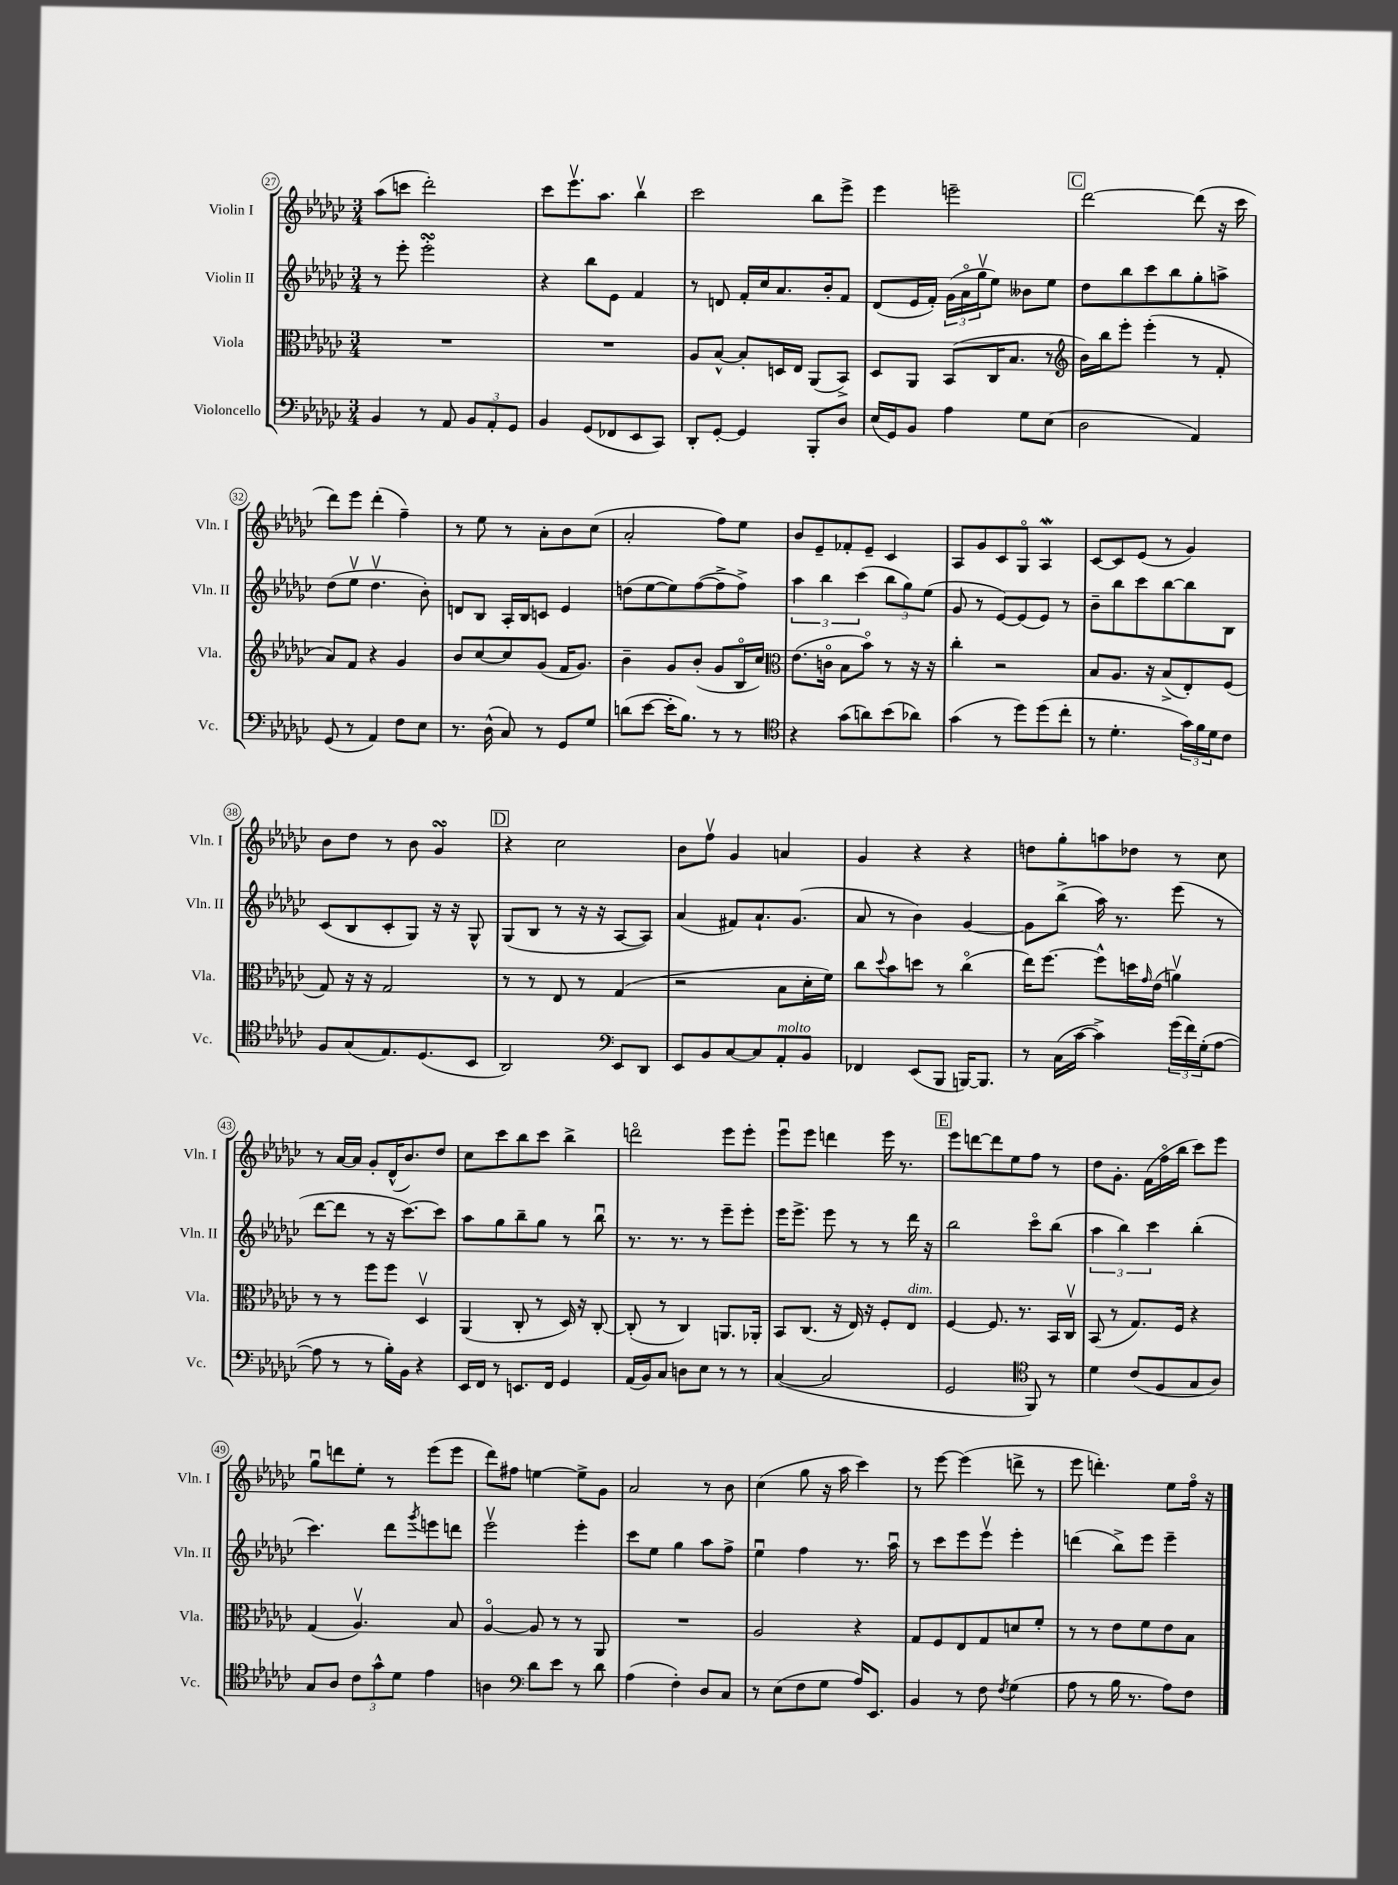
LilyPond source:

<<
\new StaffGroup <<
\new Staff = "s0" \with { instrumentName = "Violin I" shortInstrumentName = "Vln. I" } {
    \clef treble \key ges \major \numericTimeSignature \time 3/4
    aes''8( c'''8 des'''2-.) |
    ces'''8 ees'''8.\upbow aes''8. bes''4\upbow |
    ces'''2 bes''8 ees'''8-> |
    ees'''4 e'''2-- |
    \mark \markup { \box "C" } des'''2~ des'''8( r16 ces'''16 |
    des'''8) ees'''8 des'''4-.( f''4--) |
    r8 ees''8 r8 aes'8-. bes'8 ces''8( |
    aes'2-. f''8) ees''8 |
    bes'8 ees'8-- fes'8-. ees'8-- ces'4 |
    aes8 ges'8 ces'8 ges8\flageolet aes4\mordent |
    ces'8~ ces'8 ees'8( r8 ges'4) |
    bes'8 des''8 r8 bes'8 ges'4\turn |
    \mark \markup { \box "D" } r4 ces''2 |
    bes'8 f''8\upbow ges'4 a'4 |
    ges'4 r4 r4 |
    d''8 ges''8-. a''8 des''8 r8 ces''8 |
    r8 aes'16~ aes'16 ges'8-. des'16-^( bes'8.) des''8 |
    ces''8 ces'''8 bes''8 ces'''8 bes''4-> |
    d'''2\flageolet ees'''8 ees'''8-. |
    ees'''8\downbow ees'''8 d'''4 ees'''16 r8. |
    \mark \markup { \box "E" } ees'''8 d'''8~ d'''8 ees''8 f''8 r8 |
    des''8 ges'8.-. f'16( f''16\flageolet bes''16 ces'''8) ees'''8 |
    ges''8\downbow d'''8 ees''8-. r8 ees'''8( ees'''8 |
    des'''8) fis''8 e''4~ e''8-> ges'8 |
    aes'2 r8 bes'8 |
    ces''4( ges''8 r16 aes''16 ces'''4) |
    r8 ees'''8~ ees'''4( d'''8-> r8 |
    ees'''8 d'''4.-.) ees''8 f''16\flageolet r16 \bar "|." |
}
\new Staff = "s1" \with { instrumentName = "Violin II" shortInstrumentName = "Vln. II" } {
    \clef treble \key ges \major \numericTimeSignature \time 3/4
    r8 ees'''8-. ees'''2-.\turn |
    r4 bes''8 ees'8 f'4 |
    r8 d'8 f'16-. ces''16 aes'8. bes'16-. f'8 |
    des'8( ees'16 f'16-.) \tuplet 3/2 { ges'16( aes'16\flageolet ges''16\upbow } ees''8) beses'8 ees''8 |
    \mark \markup { \box "C" } des''8 bes''8 ces'''8 bes''8 ges''8-. a''8-> |
    des''8( ees''8\upbow des''4.\upbow bes'8-.) |
    d'8 bes8 aes16-. bes16 c'8 ees'4 |
    d''8( ees''8~ ees''8) f''8~( f''8-> f''8->) |
    \tuplet 3/2 { aes''4 bes''4 ces'''4( } \tuplet 3/2 { bes''8 ges''8) ees''8( } |
    ges'8 r8 ees'8~) ees'8( ees'8) r8 |
    bes'8-- bes''8 ces'''8 bes''8~ bes''8 bes8 |
    ces'8( bes8 ces'8-. ges8) r16 r16 ges8-^ |
    \mark \markup { \box "D" } ges8( bes8 r8 r16 r16 aes8~ aes8) |
    aes'4( fis'8) aes'8.-! ges'8.( |
    aes'8 r8 bes'4) ges'4~ |
    ges'8 bes''8->( aes''16) r8. ees'''8( r8 |
    des'''8~ des'''8 r8 r16 ces'''8.~) ces'''8 |
    aes''8 ges''8 bes''8-- ges''8 r8 bes''8\downbow |
    r8. r8. r8 ees'''8-- ees'''8-. |
    ees'''16 ees'''8.-> ees'''8 r8 r8 des'''16 r16 |
    \mark \markup { \box "E" } bes''2 ces'''8\flageolet bes''8( |
    \tuplet 3/2 { aes''4 bes''4) ces'''4 } bes''4-.( |
    ces'''4.) des'''8 \acciaccatura { ges'''8 } e'''8 d'''8 |
    ees'''2\upbow ees'''4-. |
    ces'''8 ees''8 ges''4 aes''8 f''8-> |
    ees''4\downbow f''4 r8. aes''16\downbow |
    r8 ces'''8 ees'''8 ees'''8\upbow ees'''4-. |
    d'''4( bes''8->) ees'''8 ees'''4-- \bar "|." |
}
\new Staff = "s2" \with { instrumentName = "Viola" shortInstrumentName = "Vla." } {
    \clef alto \key ges \major \numericTimeSignature \time 3/4
    R2. |
    R2. |
    aes8 bes8~-^ bes8-. d16 ees16 aes,8( bes,8->) |
    des8 aes,8 bes,8( ces16 bes8. r8 |
    \mark \markup { \box "C" } \clef treble bes'16) bes''16 ees'''8-. ees'''4-.( r8 f'8-. |
    aes'8) f'8 r4 ges'4 |
    bes'8 ces''8~ ces''8 ges'8( f'16 ges'8.) |
    bes'4-- ges'8 bes'8-.( ges'8 bes16\flageolet ces''16) |
    \clef alto ees'8.( c'16\flageolet bes8 bes'8\flageolet) r8 r16 r16 |
    ces''4-. r2 |
    bes8 aes8. r16 bes8->( ees8-.) f8( |
    ges8) r16 r16 ges2 |
    \mark \markup { \box "D" } r8 r8 ees8 r8 ges4( |
    r2 bes8 des'16-. f'16) |
    ces''8 \appoggiatura { des''8 } bes'8 d''8 r8 ces''4\flageolet( |
    ees''16) f''8.~ f''8-^ d''16 \grace { ges'16 } ees'16( a'4\upbow) |
    r8 r8 f''8 f''8 des4\upbow |
    aes,4( ces8-. r8 des16) r16 ces8~-. |
    ces8-.( r8 ces4) a,8. aes,16-. |
    bes,8 ces8.( r16 ees16) r16 f8-. ees8^\markup { \italic "dim." } |
    \mark \markup { \box "E" } f4~ f8. r8. bes,16 ces16\upbow |
    bes,8( r8 ges8.) f16 r4 |
    ges4( aes4.\upbow) bes8 |
    aes4~\flageolet aes8 r8 r8 aes,8 |
    R2. |
    aes2 r4 |
    ges8 f8 ees8 ges8 d'8 f'8-. |
    r8 r8 ees'8 f'8 ees'8 bes8 \bar "|." |
}
\new Staff = "s3" \with { instrumentName = "Violoncello" shortInstrumentName = "Vc." } {
    \clef bass \key ges \major \numericTimeSignature \time 3/4
    bes,4 r8 aes,8 \tuplet 3/2 { bes,8 aes,8-. ges,8 } |
    bes,4 ges,8( fes,8 ees,8 ces,8) |
    des,8-. ges,8~-. ges,4 bes,,8-. des8 |
    ees16( ges,16) bes,8 aes4 ges8 ees8( |
    \mark \markup { \box "C" } des2 aes,4) |
    ges,8( r8 aes,4) f8 ees8 |
    r8. des16-^( ces8) r8 ges,8 ges8 |
    d'8( ees'8~ ees'16-. bes8.) r8 r8 |
    \clef tenor r4 ges'8( a'8) bes'8( aes'8) |
    ges'4( r8 des''8) des''8( ces''8-. |
    r8 des'4.-. \tuplet 3/2 { ges'16) f'16 des'16 } ces'8 |
    f8 ges8( ees8.) des8.( bes,8 |
    \mark \markup { \box "D" } aes,2) \clef bass ees,8 des,8 |
    ees,8 bes,8 ces8~ ces8 aes,8-.^\markup { \italic "molto" } bes,8 |
    fes,4 ees,8( bes,,8 b,,16~) b,,8. |
    r8 ces16( ces'16~ ces'4->) \tuplet 3/2 { ges'16( f'16) ges16-.( } aes8~ |
    aes8 r8 r8 bes16-.) bes,16 r4 |
    ees,16 f,16 r8 e,8. f,16 ges,4 |
    aes,16( bes,16) ces8 d8 ees8 r8 r8 |
    ces4~( ces2 |
    \mark \markup { \box "E" } ges,2 \clef tenor f,8) r8 |
    des'4 ces'8( f8 ges8 aes8) |
    ges8 aes8 \tuplet 3/2 { ces'8 ges'8-^ des'8 } ees'4 |
    a4 \clef bass des'8 ees'8 r8 des'8 |
    aes4( f4-.) des8 ces8 |
    r8 ees8( f8 ges8 aes16) ees,8. |
    bes,4 r8 f8 \acciaccatura { f8 } ges4( |
    aes8 r8 bes16 r8. aes8) f8 \bar "|." |
}
>>
>>
\layout { \context { \Score currentBarNumber = #27 \override BarNumber.stencil = #(make-stencil-circler 0.1 0.3 ly:text-interface::print) } }
